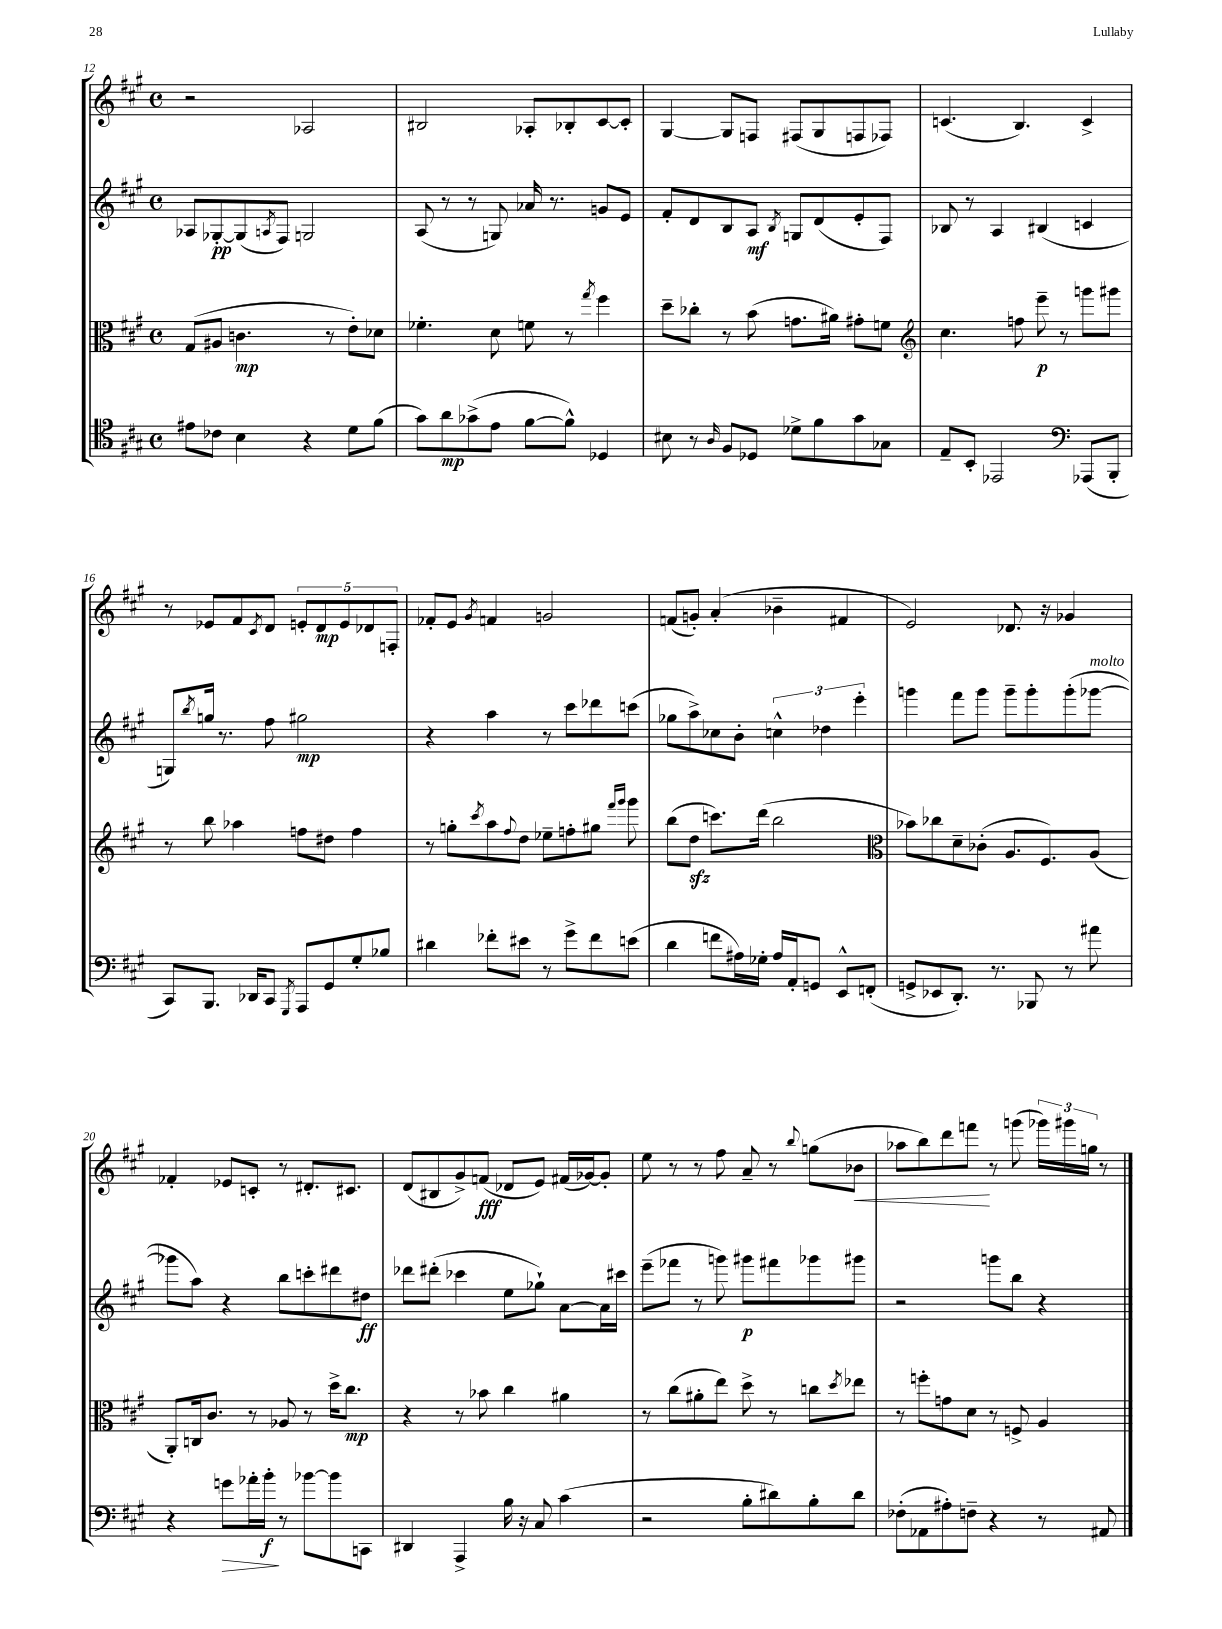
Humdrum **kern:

**kern	**kern	**kern	**kern
*staff4	*staff3	*staff2	*staff1
*clefC4	*clefC3	*clefG2	*clefG2
*k[f#c#g#]	*k[f#c#g#]	*k[f#c#g#]	*k[f#c#g#]
*M4/4	*M4/4	*M4/4	*M4/4
*met(c)	*met(c)	*met(c)	*met(c)
8e#	(8G#	8A-	2r
8c-	8A#	[8G-'	.
4B	4.c	(8G-]	.
.	.	8qA	.
.	.	8F#)	.
4r	.	2G	2A-
.	8r	.	.
8d	8e')	.	.
(8f#	8d-	.	.
=	=	=	=
8g#)	4.f-'	(8A	2B#
8a	.	8r	.
(8g-^	.	8r	.
8e	8d	8G)	.
[8f#	8f	16a-	8A-'
.	.	8.r	.
8f#^^])	8r	.	8B-'
.	8qgg#	.	.
4D-	4ff#	8g	[8c#
.	.	8e	8c#']
=	=	=	=
8B#	8dd~	8f#'	[4G#
8r	8cc-'	8d	.
16qqA	.	.	.
8F#	8r	8B	8G#]
8D-	(8b	8A	8F
.	.	8qB	.
8d-^	8.g	8G	(8F#
8f#	.	(8d	8G#
.	16a#)	.	.
8g#	8g#'	8e'	8F
8G-	8f	8F#)	8F-)
=	=	=	=
*	*clefG2	*	*
8E~	4.cc#	8B-	(4.c
8BB'	.	8r	.
2EE-	.	4A	.
.	8ff	.	4.B)
.	8eee~	(4B#	.
.	8r	.	.
*clefF4	*	*	*
(8AAA-	8ggg	4c	4c^
8BBB'	8ggg#	.	.
=	=	=	=
8CC#)	8r	8G)	8r
.	.	8qbb	.
8.BBB	8bb	16gg	8e-
.	.	8.r	.
.	4aa-	.	8f#
16DD-	.	.	.
.	.	.	8qc#
8CC#	.	8ff#	8d
8qGGG#	.	.	.
8AAA	8ff	2gg#	10e'
.	.	.	10d
8GG#	8dd#	.	.
.	.	.	10e
8G#'	4ff	.	.
.	.	.	10d-
8B-	.	.	.
.	.	.	10F'
=	=	=	=
4d#	8r	4r	8f-'
.	8gg'	.	8e
.	8qccc#	.	8qg#
8f-'	8aa	4aa	4f
.	8qqff#	.	.
8e#	8dd	.	.
8r	8ee-~	8r	2g
8g#^	8ff'	8ccc#	.
8f-	8gg#	8ddd-	.
.	16qqfff#	.	.
.	16qqggg#	.	.
(8e	8ggg#	(8ccc	.
=	=	=	=
4d	(8bb	8gg-	(8f
.	8dd	8aa^)	8g')
8f	8.ccc)	8cc-	(4a'
16A#)	.	8b'	.
16G-'	(16ddd	.	.
16A#	2bb	6cc^^	4b-~
16AA'	.	.	.
8GG	.	.	.
.	.	6dd-	.
8EE^^	.	.	4f#
.	.	6eee'	.
(8FF'	.	.	.
=	=	=	=
*	*clefC3	*	*
8GG^	8b-)	4ggg	2e)
8EE-	8cc-	.	.
8.DD')	8d~	8fff#	.
.	(8c-'	8ggg	.
8.r	.	.	.
.	8.A	8ggg~	8.d-
8BBB-	.	8ggg'	.
.	8.F#)	.	16r
8r	.	(8ggg'	4g-
8a#	(8A	[8ggg-	.
=	=	=	=
4r	8AA')	8ggg-]	4f-'
.	16C	8aa)	.
.	8.c#	.	.
8g	.	4r	8e-
16a-'	8r	.	8c'
16b'	.	.	.
8r	8A-	8bb	8r
[8b-	8r	8ccc'	8.d#'
8b-]	16dd^	8ddd#	.
.	8.cc#	.	8.c#
8CC	.	8dd#	.
=	=	=	=
4DD#	4r	8ddd-	(8d
.	.	(8ddd#'	8B#
4AAA^	8r	4ccc-	8g#^)
.	8b-	.	(8f
16B	4cc#	8ee	8d-
16r	.	.	.
8C#	.	8gg-`)	8e)
(4c#	4a#	[8a	(16f#
.	.	.	[16g-)
.	.	16a]	8g-']
.	.	16ccc#	.
=	=	=	=
2r	8r	(8eee~	8ee
.	(8cc#	8fff-	8r
.	8a#'	8r	8r
.	8ee)	8ggg)	8ff#
8B'	8dd^	8ggg#	8a~
8d#)	8r	8fff#	8r
.	.	.	8qqbb
8B'	8cc	8ggg-	(8gg
.	8qdd	.	.
8d#	8ee-	8ggg#	8b-
=	=	=	=
(8F-'	8r	2r	8aa-
8AA-	8ff'	.	8bb)
8A#')	8g	.	8ddd
8F~	8d	.	8fff
4r	8r	8ggg	8r
.	8F^	8bb	(8ggg
8r	4A	4r	24ggg-)
.	.	.	24ggg#
.	.	.	24gg
8AA#	.	.	8r
==	==	==	==
*-	*-	*-	*-
